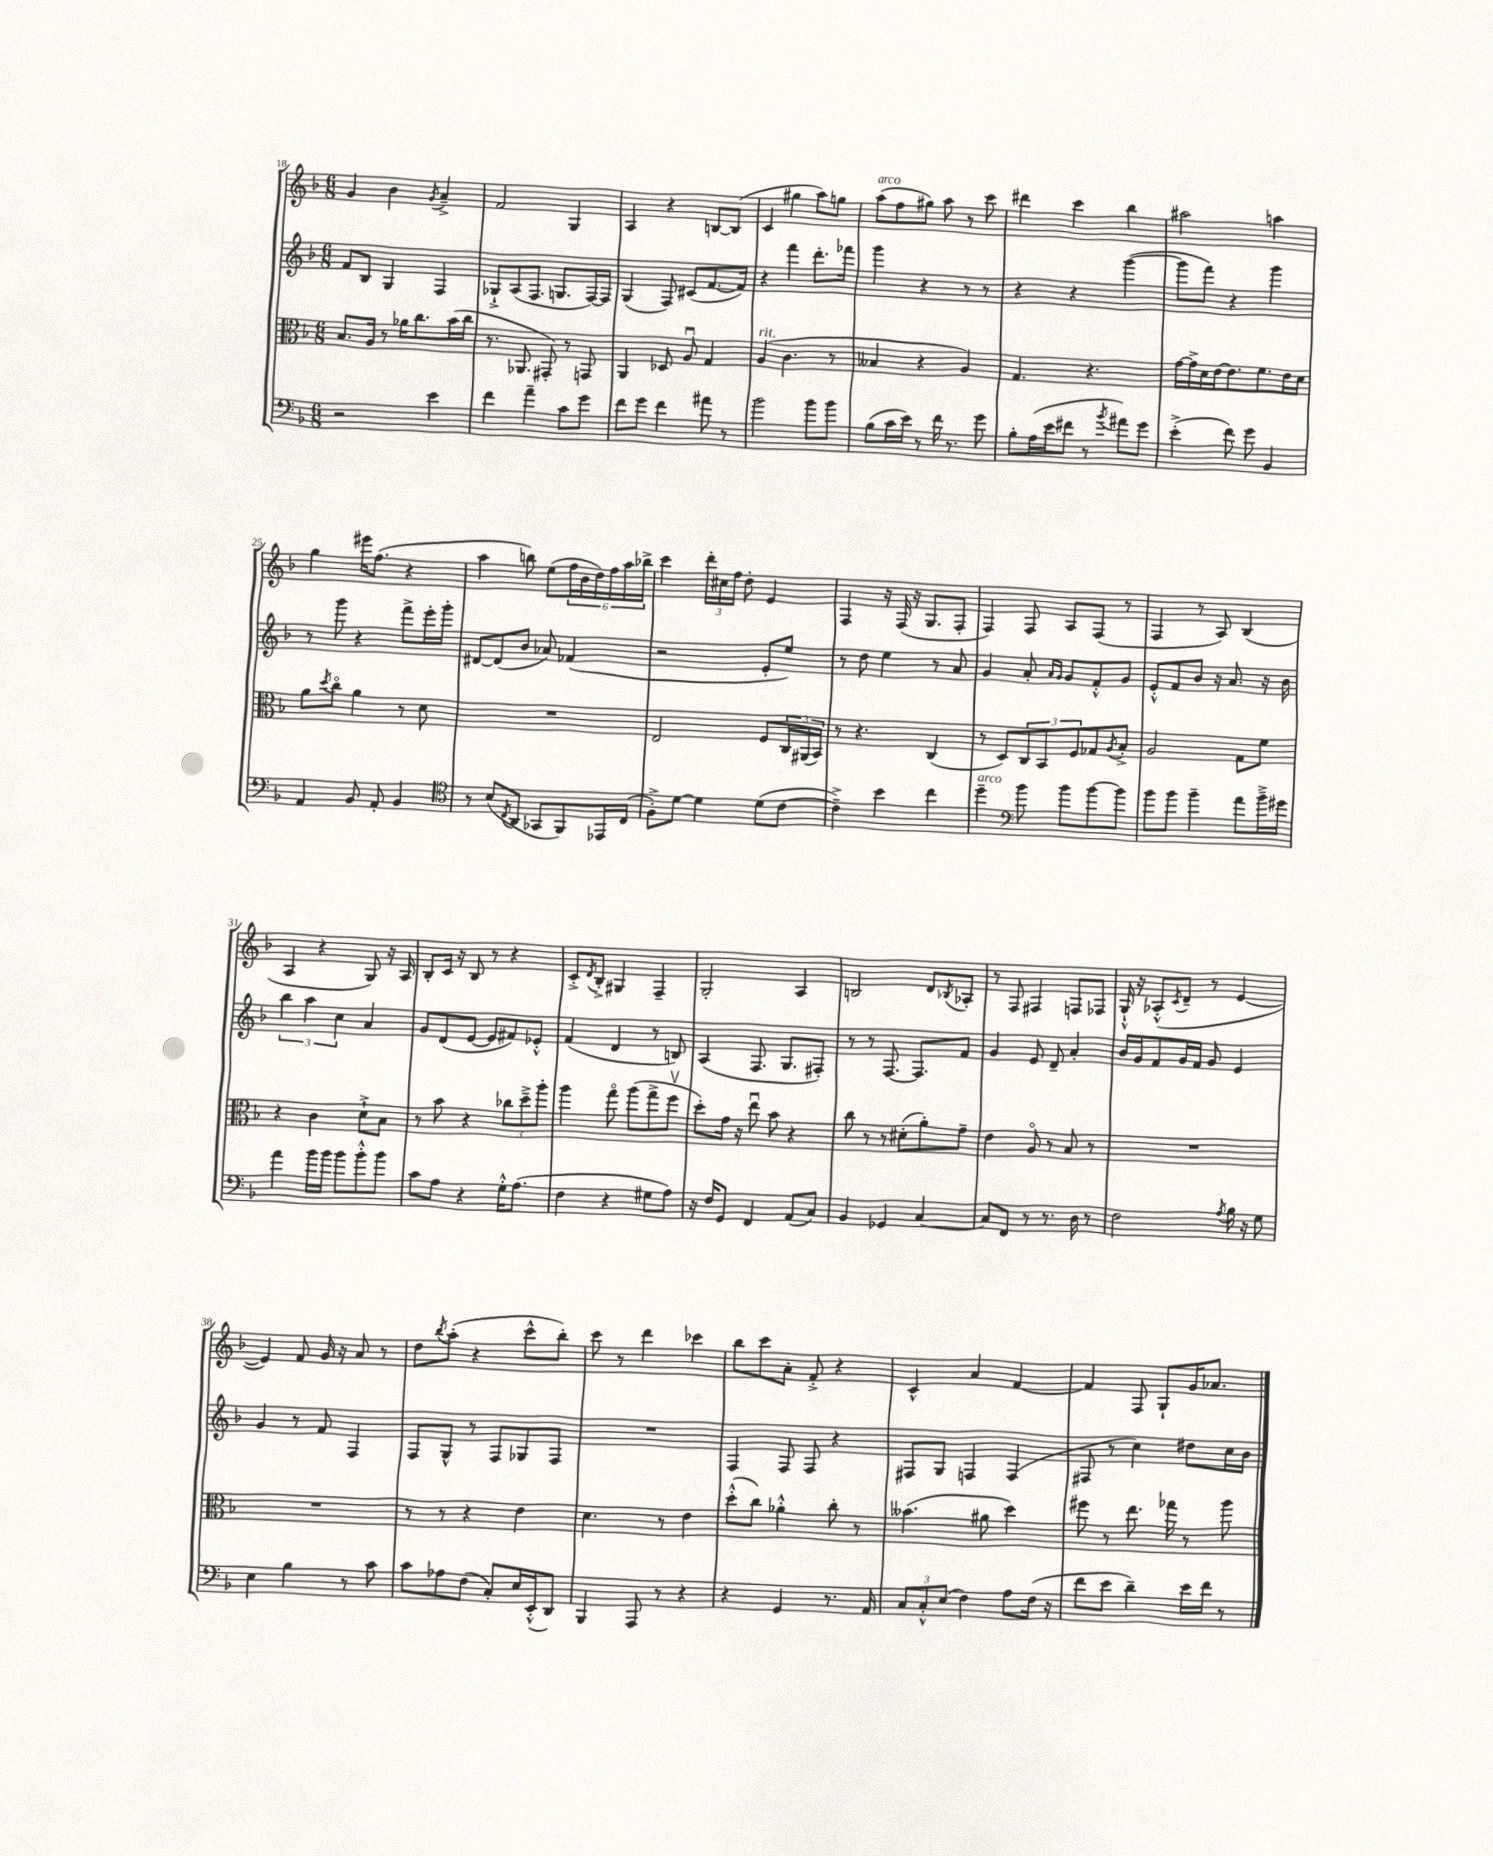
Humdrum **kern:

**kern	**kern	**kern	**kern
*staff4	*staff3	*staff2	*staff1
*clefF4	*clefC3	*clefG2	*clefG2
*k[b-]	*k[b-]	*k[b-]	*k[b-]
*M6/8	*M6/8	*M6/8	*M6/8
2r	8.B-/L	8f/L	4g/
.	.	8B-/J	.
.	16A/Jk	.	.
.	8r	4G/	4b-\
.	16a-\LK	.	.
.	8.cc\	.	.
.	.	.	8qg/
4e\	.	4F/	4a~^/
.	(16b-\L	.	.
.	16cc\JJ	.	.
=	=	=	=
4f\	8.r	8G-`^/L	2f/
.	.	(8A/	.
.	8.AA-/	.	.
4a~\	.	8.F/J	.
.	8GG#'/)	.	.
.	.	8.G/L	.
8c\L	8r	.	4G/
8g\J	8GG/	[16F/L)	.
.	.	16F/]JJ	.
=	=	=	=
8f\L	4AA/	(4G/	4A/
8g\J	.	.	.
4f\	8D-/	8F/)	4r
.	8Au/	(8c#/L	.
8a#\	4G/	[8.f/	[8B/L
8r	.	.	(8B/]J
.	.	16f/]Jk)	.
=	=	=	=
2b-\	(4A/	4r	4c/
.	4.c\	4fff\	4gg#\
8b-\L	.	8.ddd'\L	8aa\L)
8b-\J	8r	.	8gg\J
.	.	16fff-\Jk	.
=	=	=	=
(8B-\L	4B--/	4ggg\	(8aa\L
16c\L	.	.	8ff\
16e\JJ)	.	.	.
8r	4r	4r	8gg#\J)
16f\	.	.	8aa\
8.r	.	.	.
.	4A/)	8r	8r
8g\	.	8r	8ccc\
=	=	=	=
8B-'\L	4.G/	4r	4ddd#\
(16A\L	.	.	.
16e\J	.	.	.
8f#\J	.	4r	4ccc\
8r	4.r	.	.
8qb-/	.	.	.
8a#\L)	.	([4ggg\	4bb-\
8g\J	.	.	.
=	=	=	=
(4e'^\	[16g\LL	8ggg\]L	2aa#\
.	16g^\]	.	.
.	16d\	8fff\J)	.
.	[16e\J	.	.
8f\)	8.e\]	4r	.
8g\	.	.	.
.	8.f\	.	.
4BB-/	.	4ggg\	4aa\
.	16e\L	.	.
.	16d\JJ	.	.
=	=	=	=
4AA/	8a\L	8r	4gg\
.	8qdd/	.	.
.	8cco\J	8ggg\	.
8BB-/	4a\	4r	16eee#\LK
.	.	.	(8.ff\J
8AA'/	.	.	.
4BB-/	8r	8fff^\L	4r
.	8d\	16eee'\L	.
.	.	16ggg'\JJ	.
=	=	=	=
*clefC4	*	*	*
8r	2.r	[8d#/L	4aa\
(8B-/L	.	(8d#/]	.
8qC/	.	.	.
8AA/J	.	8b-/J	8bb\)
8GG-/L	.	8a-/)	(8ee\L
8FF/)	.	(4f-/	24ff\L
.	.	.	24b-\
.	.	.	24dd\)
16EE-/L	.	.	24ff\
.	.	.	24aa\
(16C/JJ	.	.	.
.	.	.	24bb-^\JJ
=	=	=	=
8F'^\L)	2E/	2r	4ccc\
[8d\J	.	.	.
4d\]	.	.	24ddd'\LL
.	.	.	24cc#\
.	.	.	24ff\JJ
.	.	.	8dd'\
(8d\L	8F/L	8e'/L	4e/
[8c\J	24C/L	8ee/J)	.
.	(24AA#/	.	.
.	24BB-/JJ)	.	.
=	=	=	=
4c~^\])	8r	8r	4F/
.	4.r	8dd\	.
4b-\	.	4ee\	16r
.	.	.	(16F/
.	.	.	16r
.	.	.	8.G/L
4cc\	(4C/	8r	.
.	.	8a/	8F'/J
=	=	=	=
4dd~\	8r	4g/	4F/)
.	8D/L)	.	.
*clefF4	*	*	*
8b-\	12C/	8a'/	8F/
.	12BB-/	.	.
.	.	16qqa/LL	.
.	.	16qqg/JJ	.
8b-\L	.	8g/L	8A/L
.	12F/	.	.
[8b-\	8G-/	8f'^^/	(8F/J
.	8qA/	.	.
8b-\]J	8B-'^/J	8g/J	8r
=	=	=	=
8b-\L	2A/	8e'^^/L	4F/
8b-\J	.	8f/	.
4b-~\	.	8b-/J	8r
.	.	16r	8A/)
.	.	8.a/	.
8a\L	8G\L	.	(4B-/
16b-~^\L	8f\J	16r	.
16g#\JJ	.	16b-\	.
=	=	=	=
4a\	4r	6bb-\	4A/
.	.	6aa\	.
16b-\LL	4c\	.	4r
16b-\JJ	.	.	.
.	.	6cc\	.
8b-\L	.	.	.
8b-'^^\	8d`^\L	4a/	8G/)
8b-\J	8B-\J	.	16r
.	.	.	16A/
=	=	=	=
8c\L	8r	8g/L	8B-'/L
8A\J	8b-\	(8d/	16c/Jk
.	.	.	16r
4r	4r	[8e/J	8B-/
.	.	8e/]L	8r
16G'^^\LK	12cc-\L	8f#/)	4r
(8.A\J	.	.	.
.	12dd~^\	.	.
.	.	8e-'^^/J	.
.	12aa'\J	.	.
=	=	=	=
4F\	4aa\	(4f/	8c'^/L
.	.	.	8qd/
.	.	.	8B-'^/J
4r	8ggo\	4d/	4G#/
.	(8aa\L	.	.
8G#\L	8gg^\	8r	4F~/
8A\J)	8ffv\J	8B/)	.
=	=	=	=
16r	8dd'\L)	(4A/	2G'/
16F/LK	.	.	.
8GG/J	16g\Jk	.	.
.	16r	.	.
4FF/	8eeu\	8.F/	.
.	8b-\	.	.
.	.	8.G/L	.
(8AA/L	4r	.	4A/
8C/J)	.	8F#'/J)	.
=	=	=	=
4BB-/	8cc\	8r	2B/
.	8r	8r	.
4GG-/	8r	[8.F/	.
.	(8d#'\L	.	.
.	.	8.F/]L	.
[4C/	8a'\)	.	8d/L
.	.	.	8qB-/
.	8g~\J	8f/J	8A-'/J
=	=	=	=
8C/]L	4e\	4g/	8r
8FF/J	.	.	8F/
8r	8Ao/	8e/	4F#/
8.r	8r	8d~/	.
.	8B-/	4a'/	8F/L
16D\	.	.	.
8r	8r	.	8F-/J
=	=	=	=
2F\	2.r	16b-/LL	16G`^^/
.	.	16g/J	16r
.	.	8f/	(8A-'^^/L
.	.	.	8qc/
.	.	16g/L	8d~/J
.	.	16f/JJ	.
.	.	8g/	8r
8qA/	.	.	.
16B-\	.	4e/	[4e/
16r	.	.	.
8G\	.	.	.
=	=	=	=
4E\	2.r	4g/	4e/])
4B-\	.	8r	8f/
.	.	8f/	16g/
.	.	.	16r
8r	.	4F/	8a/
8c\	.	.	8r
=	=	=	=
8c\L	8r	8F/L	8dd\L
.	.	.	8qbb-/
8A-\	8r	8G^^/J	(8aa'\J
(8F\J	4r	8r	4r
8C'/L)	.	8F/L	.
16E/L	4e\	8G-/	8ccc^^\L
(16EE'^^/J	.	.	.
8DD/J)	.	8F/J	8bb-'\J)
=	=	=	=
4BBB-/	4.d\	2.r	8ccc\
.	.	.	8r
8AAA/	.	.	4ddd\
8r	8r	.	.
4r	4e\	.	4ccc-\
=	=	=	=
4r	(8dd'^^\L	4F/	8bb-\L
.	8cc\J)	.	8ccc\
4GG/	4a-'^^\	8F/	8a'\J
.	.	8F/	8f'^/
8.r	8cc'\	4r	4r
.	8r	.	.
16AA/	.	.	.
=	=	=	=
12C/L	(4.b--\	8F#/L	4c^^/
12C'^^/	.	.	.
.	.	8G/J	.
(12E/J	.	.	.
4F\)	.	4F/	4a/
.	8a#\	.	.
8A\L	4dd\)	(4F/	[4f/
(16F\Jk	.	.	.
16r	.	.	.
=	=	=	=
8f\L	8ff#\	8F#/	4f/]
8e\J	8r	8r	.
4d~\)	8.ee\	4cc\)	8F/
.	.	.	8G`/L
.	16gg-\	.	.
16e\LL	8r	8dd#\L	16g/K
16f\JJ	.	.	8.a-/J
8r	8aa\	16cc\L	.
.	.	16b-\JJ	.
==	==	==	==
*-	*-	*-	*-
